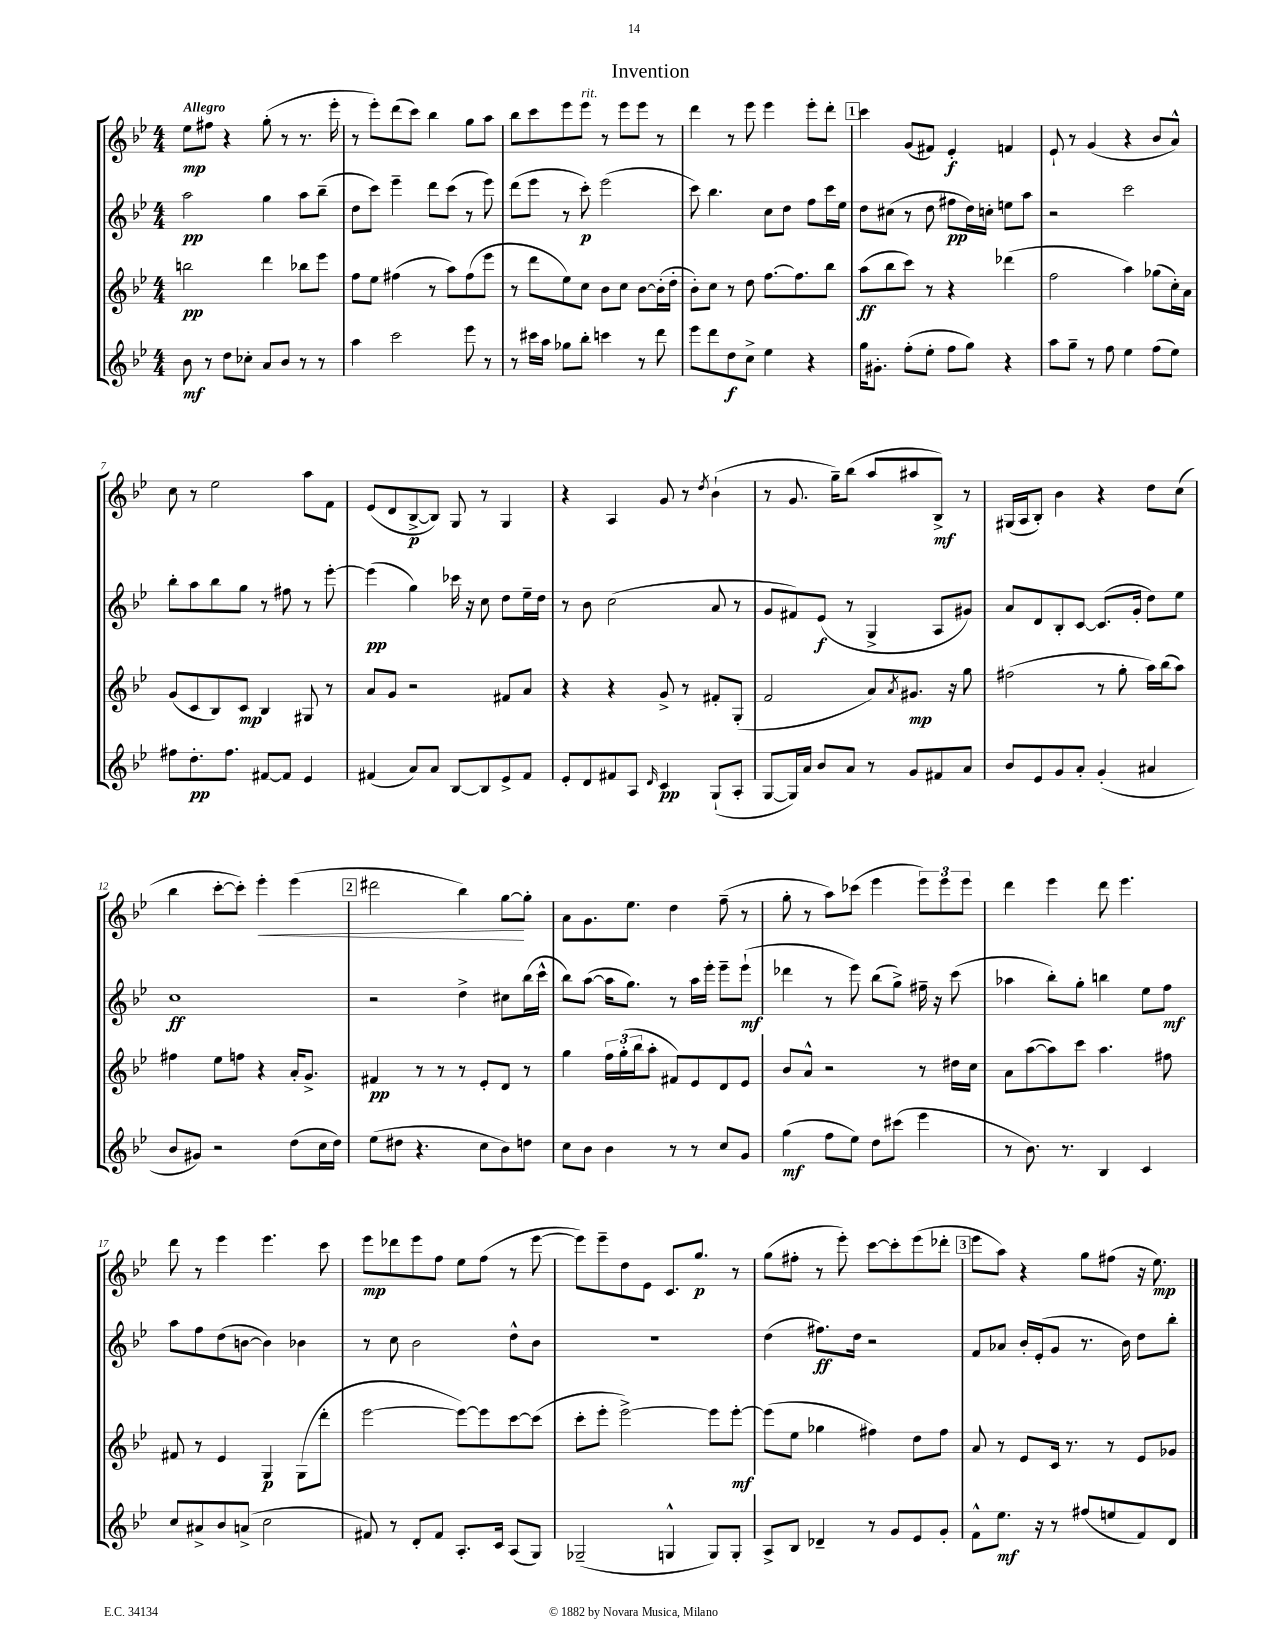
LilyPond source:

\header { title = "Invention" }
<<
\new StaffGroup <<
\new Staff = "s0" {
    \clef treble \key bes \major \numericTimeSignature \time 4/4 \tempo "Allegro"
    ees''8\mp fis''8 r4 g''8-.( r8 r8. ees'''16-. |
    r8 ees'''8-.) d'''8( c'''8) bes''4 g''8 a''8 |
    bes''8 c'''8 ees'''8 ees'''8^\markup { \italic "rit." } r8 ees'''8 ees'''8 r8 |
    d'''4 r8 ees'''8 ees'''4 ees'''8-. d'''8-. |
    \mark \markup { \box "1" } c'''4 g'8( fis'8) ees'4-.\f f'4 |
    ees'8-! r8 g'4( r4 bes'8 a'8-^) |
    c''8 r8 ees''2 a''8 f'8 |
    ees'8( d'8 bes8~->\p bes8) g8 r8 g4 |
    r4 a4 g'8 r8 \acciaccatura { d''8 } bes'4-!( |
    r8 g'8. g''16--) bes''8( a''8 ais''8 bes8->\mf) r8 |
    gis16( a16 bes8-.) bes'4 r4 d''8 c''8( |
    bes''4 c'''8~-. c'''8-.) ees'''4-.\< ees'''4( |
    \mark \markup { \box "2" } dis'''2 bes''4) g''8~\! g''8-. |
    a'8 g'8. ees''8. d''4 f''8--( r8 |
    g''8-. r8 a''8) ces'''8( ees'''4 \tuplet 3/2 { ees'''8) ees'''8 ees'''8 } |
    d'''4 ees'''4 d'''8 ees'''4. |
    d'''8 r8 ees'''4 ees'''4. c'''8 |
    ees'''8\mp des'''8 ees'''8 f''8 ees''8 f''8( r8 ees'''8~ |
    ees'''8) ees'''8-- d''8 ees'8 c'8. g''8.\p r8 |
    g''8( fis''8-. r8 ees'''8-.) c'''8~ c'''8-. ees'''8( des'''8-. |
    \mark \markup { \box "3" } ees'''8 a''8) r4 g''8 fis''8( r16 ees''8.\mp) \bar "|." |
}
\new Staff = "s1" {
    \clef treble \key bes \major \numericTimeSignature \time 4/4
    a''2\pp g''4 a''8 bes''8--( |
    d''8 c'''8) ees'''4-- d'''8 c'''8( r8 ees'''8) |
    d'''8( ees'''8 r8 c'''8-.\p) ees'''2( |
    c'''8) bes''4. c''8 d''8 f''8 c'''16 ees''16 |
    \mark \markup { \box "1" } d''8 cis''8( r8 d''8 fis''8\pp d''16) c''16-. e''8 a''8 |
    r2 c'''2 |
    bes''8-. a''8 bes''8 g''8 r8 fis''8 r8 ees'''8~-. |
    ees'''4\pp( g''4) ces'''16 r16 c''8 d''8 ees''16-- d''16 |
    r8 bes'8 c''2( a'8 r8 |
    g'8 fis'8) ees'8\f( r8 g4-> a8 gis'8) |
    a'8 d'8 bes8-. c'8~ c'8.( g'16-. d''8) ees''8 |
    c''1\ff |
    \mark \markup { \box "2" } r2 d''4-> cis''8 bes''16( c'''16-^ |
    bes''8) a''8~( a''16 g''8.) r8 a''16 ees'''16-. ees'''8-- ees'''8-!\mf( |
    des'''4 r8 ees'''8) bes''8( g''8->) fis''16-- r16 c'''8( |
    aes''4 bes''8-.) g''8-. b''4 ees''8 f''8\mf |
    a''8 f''8 d''8( b'8~ b'4) bes'4 |
    r8 c''8 bes'2 d''8-^ bes'8 |
    r1 |
    d''4( fis''8.\ff) d''16 r2 |
    \mark \markup { \box "3" } f'8 aes'8 bes'16-. ees'16-.( g'8 r8. bes'16) d''8 bes''8-. \bar "|." |
}
\new Staff = "s2" {
    \clef treble \key bes \major \numericTimeSignature \time 4/4
    b''2\pp d'''4 bes''8 ees'''8 |
    f''8 ees''8 fis''4( r8 a''8) fis''8( ees'''8 |
    r8 d'''8 ees''8) c''8 bes'8 c''8 bes'8~ bes'16-.( d''16-. |
    bes'8-.) c''8 r8 d''8 f''8.~ f''8. bes''8 |
    \mark \markup { \box "1" } a''8\ff( bes''8 c'''8) r8 r4 des'''4( |
    f''2 a''4) ges''8( c''16-.) a'16 |
    g'8( c'8 bes8) c'8\mp bes4 gis8 r8 |
    a'8 g'8 r2 fis'8 a'8 |
    r4 r4 g'8-> r8 fis'8-. g8-.( |
    f'2 a'8) \acciaccatura { a'8 } gis'8.\mp r16 g''8 |
    fis''2( r8 g''8-. a''16) bes''16( a''8) |
    fis''4 ees''8 f''8 r4 a'16-. g'8.-> |
    \mark \markup { \box "2" } fis'4\pp r8 r8 r8 ees'8-. d'8 r8 |
    g''4 \tuplet 3/2 { f''16 g''16-.( bes''16 } a''8-. fis'8) ees'8 d'8 ees'8 |
    bes'8 a'8-^ r2 r8 dis''16 c''16 |
    a'8 a''8~( a''8) c'''8 a''4. fis''8 |
    fis'8 r8 ees'4 g4\p g8( d'''8-. |
    ees'''2~ ees'''8~) ees'''8 c'''8~ c'''8( |
    c'''8-. ees'''8-. ees'''2~->) ees'''8 ees'''8~-.\mf |
    ees'''8( ees''8 ges''4 fis''4) d''8 fis''8 |
    \mark \markup { \box "3" } a'8 r8 ees'8 c'16 r8. r8 ees'8 ges'8 \bar "|." |
}
\new Staff = "s3" {
    \clef treble \key bes \major \numericTimeSignature \time 4/4
    bes'8\mf r8 d''8 ces''8-. a'8 bes'8 r8 r8 |
    a''4 c'''2 ees'''8 r8 |
    r8 cis'''16 a''16 ges''8 bes''8-. c'''4 r8 d'''8 |
    ees'''8 d'''8 d''8\f c''8-> ees''4 r4 |
    \mark \markup { \box "1" } g''16 gis'8.-. f''8-.( ees''8-. f''8 g''8) r4 |
    a''8 g''8-- r8 f''8 ees''4 f''8( ees''8) |
    fis''8 d''8.-.\pp fis''8. fis'8~ fis'8 ees'4 |
    fis'4( a'8) a'8 bes8~ bes8 ees'8-> fis'8 |
    ees'8-. d'8 fis'8 a8 \grace { d'16 } c'4\pp g8-!( a8-. |
    g8~ g16) a'16 bes'8 a'8 r8 g'8 fis'8 a'8 |
    bes'8 ees'8 g'8 a'8-. g'4-.( ais'4 |
    bes'8 gis'8) r2 d''8( c''16 d''16) |
    \mark \markup { \box "2" } ees''8( dis''8 r4. c''8 bes'8) d''8 |
    c''8 bes'8 bes'4 r8 r8 c''8 g'8 |
    g''4\mf( f''8 ees''8) d''8 cis'''8( ees'''4 |
    r8 bes'8.) r8. bes4 c'4 |
    c''8 ais'8-> bes'8 a'8->( c''2 |
    fis'8) r8 d'8-. fis'8 a8.-. c'16 a8( g8) |
    ges2--( g4-^ g8) g8-. |
    a8-> bes8 des'4-- r8 g'8 ees'8 g'8-. |
    \mark \markup { \box "3" } f'8-^ ees''8.\mf r16 r8 fis''8( e''8 f'8) d'8 \bar "|." |
}
>>
>>
